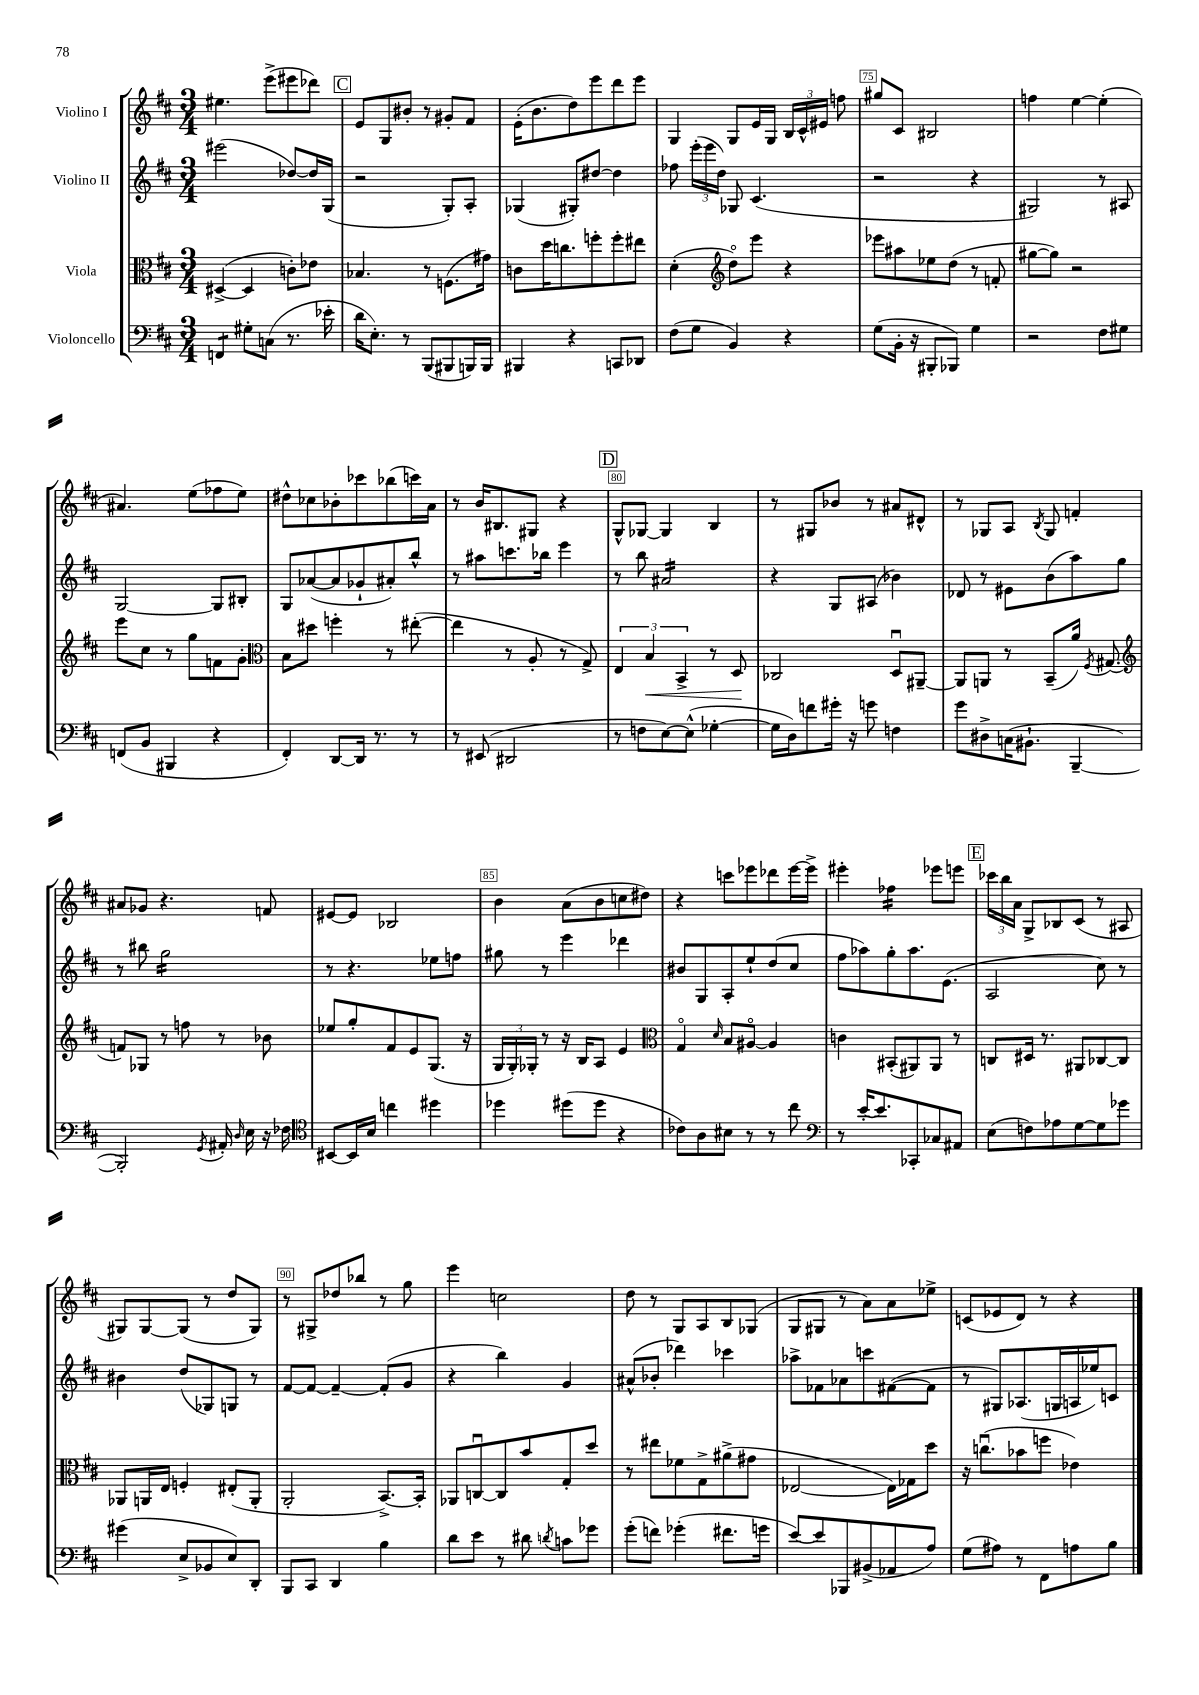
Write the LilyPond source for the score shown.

<<
\new StaffGroup <<
\new Staff = "s0" \with { instrumentName = "Violino I" } {
    \clef treble \key d \major \numericTimeSignature \time 3/4
    \autoBeamOff eis''4. e'''8[->( eis'''8 des'''8]) |
    \mark \markup { \box "C" } e'8[ g8 bis'8]-. r8 gis'8[-. fis'8] |
    e'16[-.( b'8. d''8) e'''8 d'''8 e'''8] |
    g4 g8[ e'16 g16] \tuplet 3/2 { b16[ cis'16-^ eis'16] } f''8 |
    gis''8[ cis'8] bis2 |
    f''4 e''4~ e''4-.( |
    ais'4.) e''8[( fes''8 e''8]) |
    dis''8[-^ ces''8 bes'8-. ces'''8 bes''8( c'''16) a'16] |
    r8 b'16[ bis8. gis8] r4 |
    \mark \markup { \box "D" } g8[-^ ges8]~ ges4 b4 |
    r8 gis8[ bes'8] r8 ais'8[ dis'8]-^ |
    r8 ges8[ a8] \acciaccatura { b8 } ges8 f'4-. |
    ais'8[ ges'8] r4. f'8 |
    eis'8[~ eis'8] bes2 |
    b'4 a'8[( b'8 c''8 dis''8]) |
    r4 c'''8[ ees'''8 des'''8 ees'''16~ ees'''16]-> |
    eis'''4-. fes''4:16 ees'''8[ e'''8] |
    \mark \markup { \box "E" } \tuplet 3/2 { ces'''16[ b''16 a'16] } g8[-> bes8 cis'8]( r8 ais8 |
    gis8[) gis8~ gis8]( r8 d''8[ gis8]) |
    r8 gis8[-> des''8 bes''8] r8 g''8 |
    e'''4 c''2 |
    d''8 r8 g8[ a8 b8 ges8]( |
    g8[ gis8] r8 a'8[) a'8 ees''8]-> |
    c'8[( ees'8 d'8]) r8 r4 \bar "|." |
}
\new Staff = "s1" \with { instrumentName = "Violino II" } {
    \clef treble \key d \major \numericTimeSignature \time 3/4
    \autoBeamOff eis'''2( des''8[~) des''16 g16]( |
    \mark \markup { \box "C" } r2 g8[-.) a8]-. |
    ges4( gis8[-.) dis''8]~ dis''4 |
    fes''8 \tuplet 3/2 { e'''16[-.( e'''16 d''16]) } ges8 cis'4.( |
    r2 r4 |
    gis2) r8 ais8 |
    g2~ g8[ bis8]-. |
    g8[ aes'8~( aes'8 ges'8-! ais'8-.) b''8]-^ |
    r8 ais''8[ c'''8. bes''16] e'''4 |
    \mark \markup { \box "D" } r8 b''8 ais'2:16 |
    r4 g8[ ais8]( bes'4) |
    des'8 r8 eis'8[ b'8( a''8) g''8] |
    r8 bis''8 g''2:16 |
    r8 r4. ees''8[ f''8] |
    gis''8 r8 e'''4 des'''4 |
    bis'8[ g8 a8-. e''8-! d''8( cis''8] |
    fis''8[ aes''8) g''8-. aes''8. e'8.]( |
    \mark \markup { \box "E" } a2 cis''8) r8 |
    bis'4 d''8[( ges8) g8] r8 |
    fis'8[~ fis'8]~ fis'4~-- fis'8[-.( g'8] |
    r4 b''4) g'4 |
    ais'8[-^( bes'8]-. des'''4) ces'''4 |
    aes''8[-> fes'8 aes'8 c'''8 fis'8~( fis'8] |
    r8 gis8[) aes8.( g16 a16 ees''16) c'8] \bar "|." |
}
\new Staff = "s2" \with { instrumentName = "Viola" } {
    \clef alto \key d \major \numericTimeSignature \time 3/4
    \autoBeamOff dis4~->( dis4 c'8[-.) ees'8] |
    \mark \markup { \box "C" } bes4. r8 f8.[( gis'16]) |
    c'8[ d''16 c''8. f''8-. f''8-. eis''8] |
    d'4-.( \clef treble d''8[\flageolet) e'''8] r4 |
    ees'''8[ ais''8 ees''8 d''8]( r8 f'8-. |
    gis''8[~ gis''8]) r2 |
    e'''8[ cis''8] r8 g''8[ f'8 g'8]-. |
    \clef alto b8[ dis''8] f''4-. r8 eis''8~-.( |
    eis''4 r8 a8-. r8 g8->) |
    \mark \markup { \box "D" } \tuplet 3/2 { e4 b4\< b,4-> } r8 d8\! |
    ces2 d8[\downbow ais,8]~-- |
    ais,8[ a,8] r8 b,8[--( a'16]) \acciaccatura { fis8 } gis8.( |
    \clef treble f'8[) ges8] r8 f''8 r8 bes'8 |
    ees''8[ g''8-. fis'8 e'8 g8.]( r16 |
    \tuplet 3/2 { g16[ g16-.) ges16]-. } r8 r16 b16[ a8] e'4 |
    \clef alto g4\flageolet \grace { d'16 } b8[ ais8]~\flageolet ais4 |
    c'4 bis,8[-.( ais,8) ais,8] r8 |
    \mark \markup { \box "E" } c8[ dis16] r8. ais,8[ ces8~ ces8] |
    aes,8[ a,16 e16] f4-. eis8[-.( a,8]-. |
    a,2-. b,8.[~->) b,16]-. |
    aes,8[ c8~\downbow c8 b'8 g8-. d''8] |
    r8 eis''8[ fes'8 g8-> ais'8->( gis'8] |
    ees2~ ees16[) ges16 d''8] |
    r16 c''8.[\downbow( bes'8 f''8] ees'4) \bar "|." |
}
\new Staff = "s3" \with { instrumentName = "Violoncello" } {
    \clef bass \key d \major \numericTimeSignature \time 3/4
    \autoBeamOff f,4:8 gis8[-. c8]( r8. ees'16-. |
    \mark \markup { \box "C" } d'16[ e8.]-.) r8 b,,8[( bis,,8 b,,16) b,,16] |
    bis,,4 r4 c,8[ des,8] |
    fis8[( g8] b,4) r4 |
    g8[( b,16]-. r16 bis,,8[-. bes,,8]) g4 |
    r2 fis8[ gis8] |
    f,8[( b,8] bis,,4 r4 |
    fis,4-.) d,8[~ d,16] r8. r8 |
    r8 eis,8( dis,2 |
    \mark \markup { \box "D" } r8 f8[ e8~) e8]-^( ges4~-. |
    ges16[ d16) f'8 gis'16]-. r16 g'8 f4 |
    g'8[ dis8-> c16( bis,8.]-! b,,4~-- |
    b,,2-.) \acciaccatura { g,8 } ais,16-. \grace { d16 } e16 r16 fes16 |
    \clef tenor bis,8[~ bis,16 b16] c''4 dis''4 |
    des''4 dis''8[( dis''8] r4 |
    ces'8[) a8 bis8] r8 r8 cis''8 |
    \clef bass r8 e'16[~-. e'8. ces,8-. ces8 ais,8] |
    \mark \markup { \box "E" } e8[( f8) aes8 g8~ g8 ges'8] |
    gis'4( e8[-> bes,8 e8) d,8]-. |
    b,,8[ cis,8] d,4 b4 |
    d'8[ e'8] r8 dis'8 \acciaccatura { d'8 } c'8[ ges'8] |
    g'8[-.( f'8]) ges'4-.( fis'8.[ g'16] |
    e'8[~) e'8 bes,,8 bis,8->( aes,8 a8]) |
    g8[( ais8]) r8 fis,8[ a8 b8] \bar "|." |
}
>>
>>
\layout { \context { \Score currentBarNumber = #71 \override BarNumber.break-visibility = ##(#f #t #t) barNumberVisibility = #(every-nth-bar-number-visible 5) \override BarNumber.stencil = #(make-stencil-boxer 0.1 0.3 ly:text-interface::print) } }
